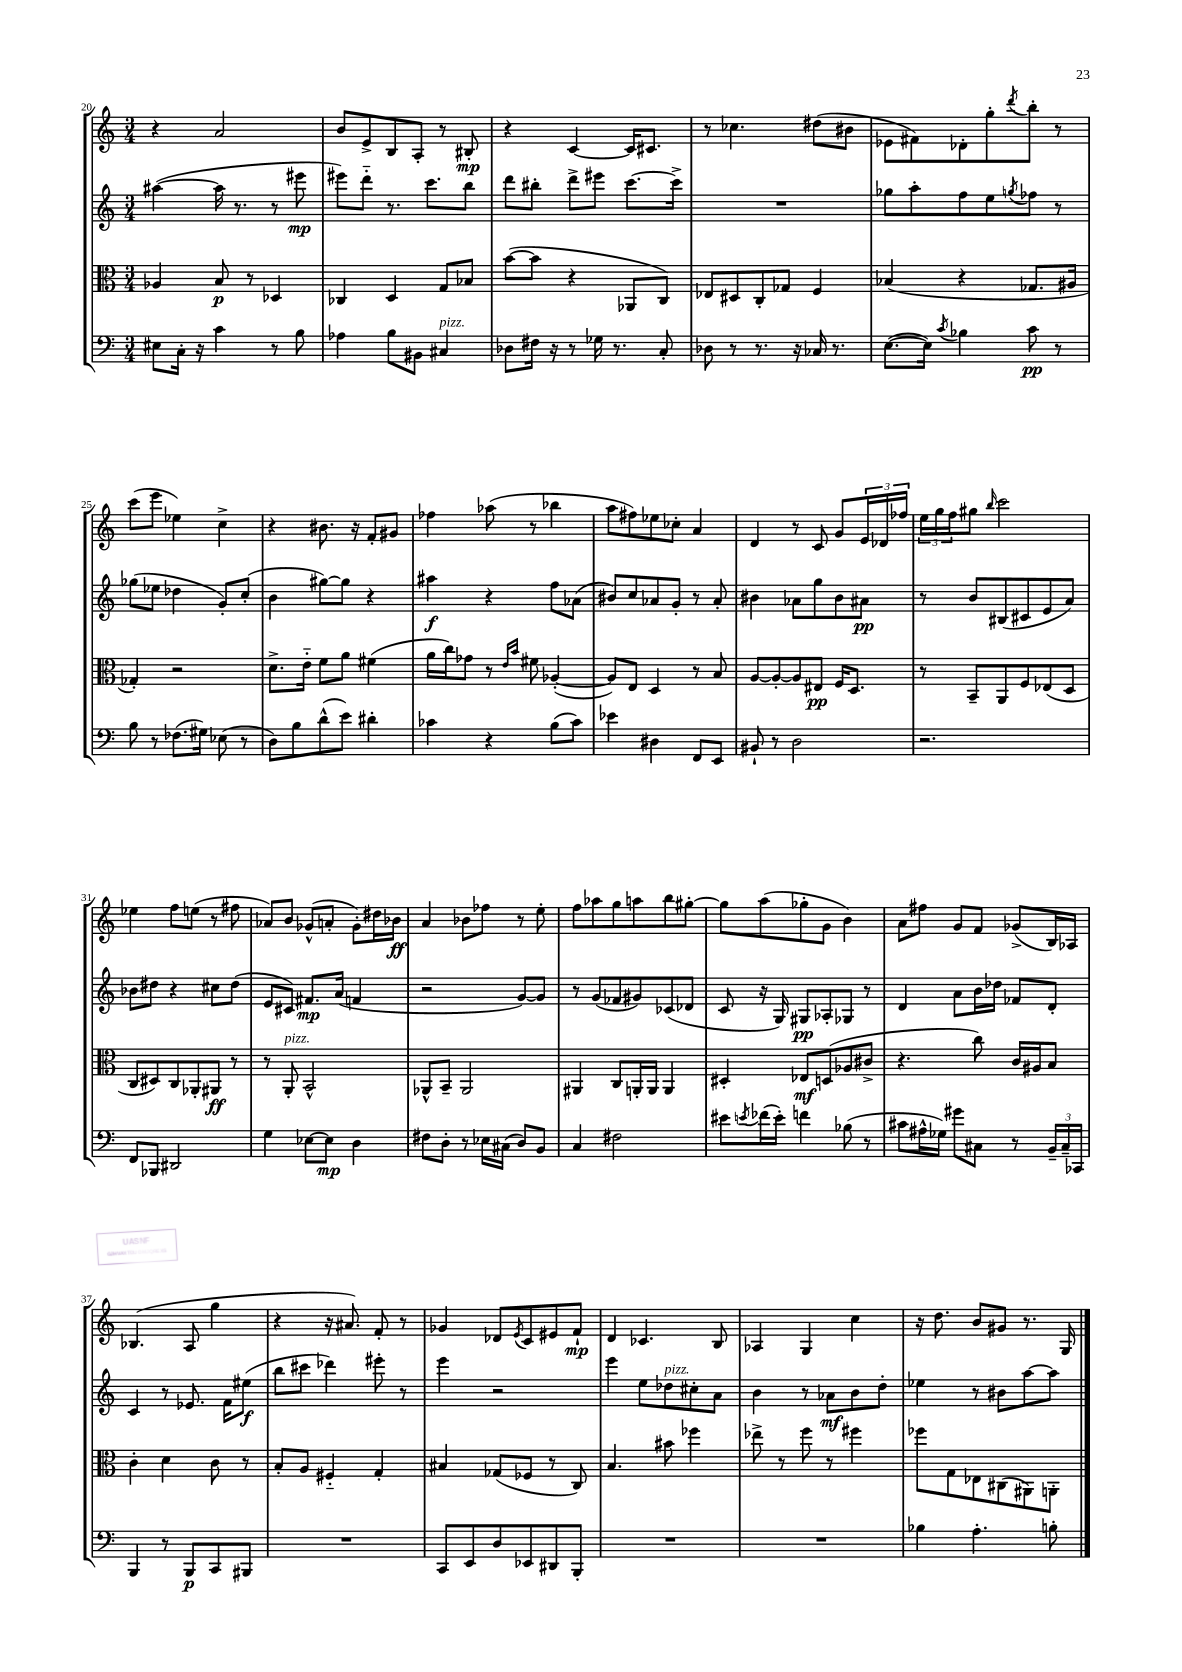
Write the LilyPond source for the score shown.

<<
\new StaffGroup <<
\new Staff = "s0" {
    \clef treble \key c \major \numericTimeSignature \time 3/4
    r4 a'2 |
    b'8 e'8-> b8 a8-. r8 bis8-.\mp |
    r4 c'4~ c'16 cis'8. |
    r8 ces''4. dis''8( bis'8 |
    ees'8 fis'8) des'8-. g''8-. \acciaccatura { d'''8 } b''8-. r8 |
    c'''8( e'''8 ees''4) c''4-> |
    r4 bis'8. r16 f'8-. gis'8 |
    fes''4 aes''8( r8 bes''4 |
    a''8 fis''8) ees''8 ces''8-. a'4 |
    d'4 r8 c'8 g'8 \tuplet 3/2 { e'16 des'16 fes''16 } |
    \tuplet 3/2 { e''16 g''16 f''16 } gis''8 \grace { b''16 } c'''2 |
    ees''4 f''8 e''8( r8 fis''8 |
    aes'8) b'8 ges'8-^( a'8-. ges'8-.) dis''16 bes'16\ff |
    a'4 bes'8 fes''8 r8 e''8-. |
    f''8 aes''8 g''8 a''8 b''8 gis''8~-. |
    gis''8 a''8( ges''8-. g'8 b'4) |
    a'8 fis''8 g'8 f'8 ges'8->( b16) aes16 |
    bes4.( a8 g''4 |
    r4 r16 ais'8.) f'8-. r8 |
    ges'4 des'8 \acciaccatura { e'8 } c'8 eis'8 f'8-!\mp |
    d'4 ces'4. b8 |
    aes4 g4 c''4 |
    r16 d''8. b'8 gis'8 r8. g16 \bar "|." |
}
\new Staff = "s1" {
    \clef treble \key c \major \numericTimeSignature \time 3/4
    ais''4~( ais''16 r8. r8 eis'''8\mp |
    eis'''8) d'''8-_ r8. c'''8. b''8 |
    d'''8 bis''8-. d'''8-> eis'''8 c'''8.~ c'''16-> |
    R2. |
    ges''8 a''8-. f''8 e''8 \acciaccatura { g''8 } fes''8 r8 |
    ges''8( ees''8 des''4 g'8-.) c''8-.( |
    b'4 gis''8~) gis''8 r4 |
    ais''4\f r4 f''8 aes'8( |
    bis'8) c''8 aes'8 g'8-. r8 aes'8-. |
    bis'4 aes'8 g''8 bis'8 ais'8\pp |
    r8 b'8 bis8( cis'8 e'8 a'8) |
    bes'8 dis''8 r4 cis''8 dis''8( |
    e'8 cis'8) fis'8.\mp a'16( f'4 |
    r2 g'8~) g'8 |
    r8 g'8( fes'8 gis'8) ces'8( des'8 |
    c'8 r16 g16) gis8\pp aes8-. ges8 r8 |
    d'4 a'8 b'16 des''16 fes'8 d'8-. |
    c'4 r8 ees'8. f'16 eis''8\f( |
    b''8 cis'''8 des'''4) eis'''8-. r8 |
    e'''4 r2 |
    e'''4 e''8 des''8^\markup { \italic "pizz." } cis''8-. a'8 |
    b'4 r8 aes'8\mf b'8 d''8-. |
    ees''4 r8 bis'8 a''8~ a''8 \bar "|." |
}
\new Staff = "s2" {
    \clef alto \key c \major \numericTimeSignature \time 3/4
    aes4 b8\p r8 des4 |
    ces4 d4 g8 bes8 |
    b'8~( b'8 r4 aes,8 c8) |
    ees8 dis8 c8-. ges8 f4 |
    bes4( r4 ges8. ais16 |
    ges4-.) r2 |
    d'8.-> e'16-_ f'8 a'8 fis'4( |
    a'16 c''16) ges'8 r8 \grace { e'16 b'16 } fis'8 aes4~-.( |
    aes8) e8 d4 r8 b8 |
    a8~ a8~-. a8 eis8\pp f16 d8. |
    r8 b,8-- a,8 f8 ees8( d8 |
    c8 dis8) c8 aes,8-. ais,8\ff r8 |
    r8 a,8-.^\markup { \italic "pizz." } b,2-^ |
    aes,8-^ b,8-- aes,2 |
    ais,4 c8 a,16-. a,16 a,4 |
    dis4-. ees8\mf d8( aes8 cis'8-> |
    r4. c''8) c'16 ais16 b8 |
    c'4-. d'4 c'8 r8 |
    b8-. a8 fis4-_ g4-. |
    bis4 ges8( fes8 r8 c8) |
    b4. bis'8 fes''4 |
    ees''8-> r8 f''8 r8 fis''4 |
    fes''8 g8 ees8 cis8( ais,8) a,8-. \bar "|." |
}
\new Staff = "s3" {
    \clef bass \key c \major \numericTimeSignature \time 3/4
    eis8 c16-. r16 c'4 r8 b8 |
    aes4 b8 bis,8 cis4^\markup { \italic "pizz." } |
    des8 fis16 r16 r8 ges16 r8. c8-. |
    des8 r8 r8. r16 ces16 r8. |
    e8.~( e16) \acciaccatura { c'8 } bes4 c'8\pp r8 |
    b8 r8 fes8.( gis16) ees8( r8 |
    d8) b8 d'8-^( e'8) dis'4-. |
    ces'4 r4 b8( ces'8) |
    ees'4 dis4 f,8 e,8 |
    bis,8-! r8 d2 |
    r2. |
    f,8 bes,,8 dis,2 |
    g4 ees8~ ees8\mp d4 |
    fis8 d8-. r8 ees16 cis16( d8) b,8 |
    c4 fis2 |
    eis'8 \acciaccatura { e'8 } fes'16( e'16-.) f'4 bes8( r8 |
    cis'8 ais16-^ ges16) gis'8 cis8 r8 \tuplet 3/2 { b,16-- cis16-- ces,16 } |
    b,,4 r8 b,,8\p c,8 bis,,8 |
    R2. |
    c,8 e,8 d8 ees,8 dis,8 b,,8-. |
    R2. |
    R2. |
    bes4 a4.-. b8-. \bar "|." |
}
>>
>>
\layout { \context { \Score currentBarNumber = #20 } }
